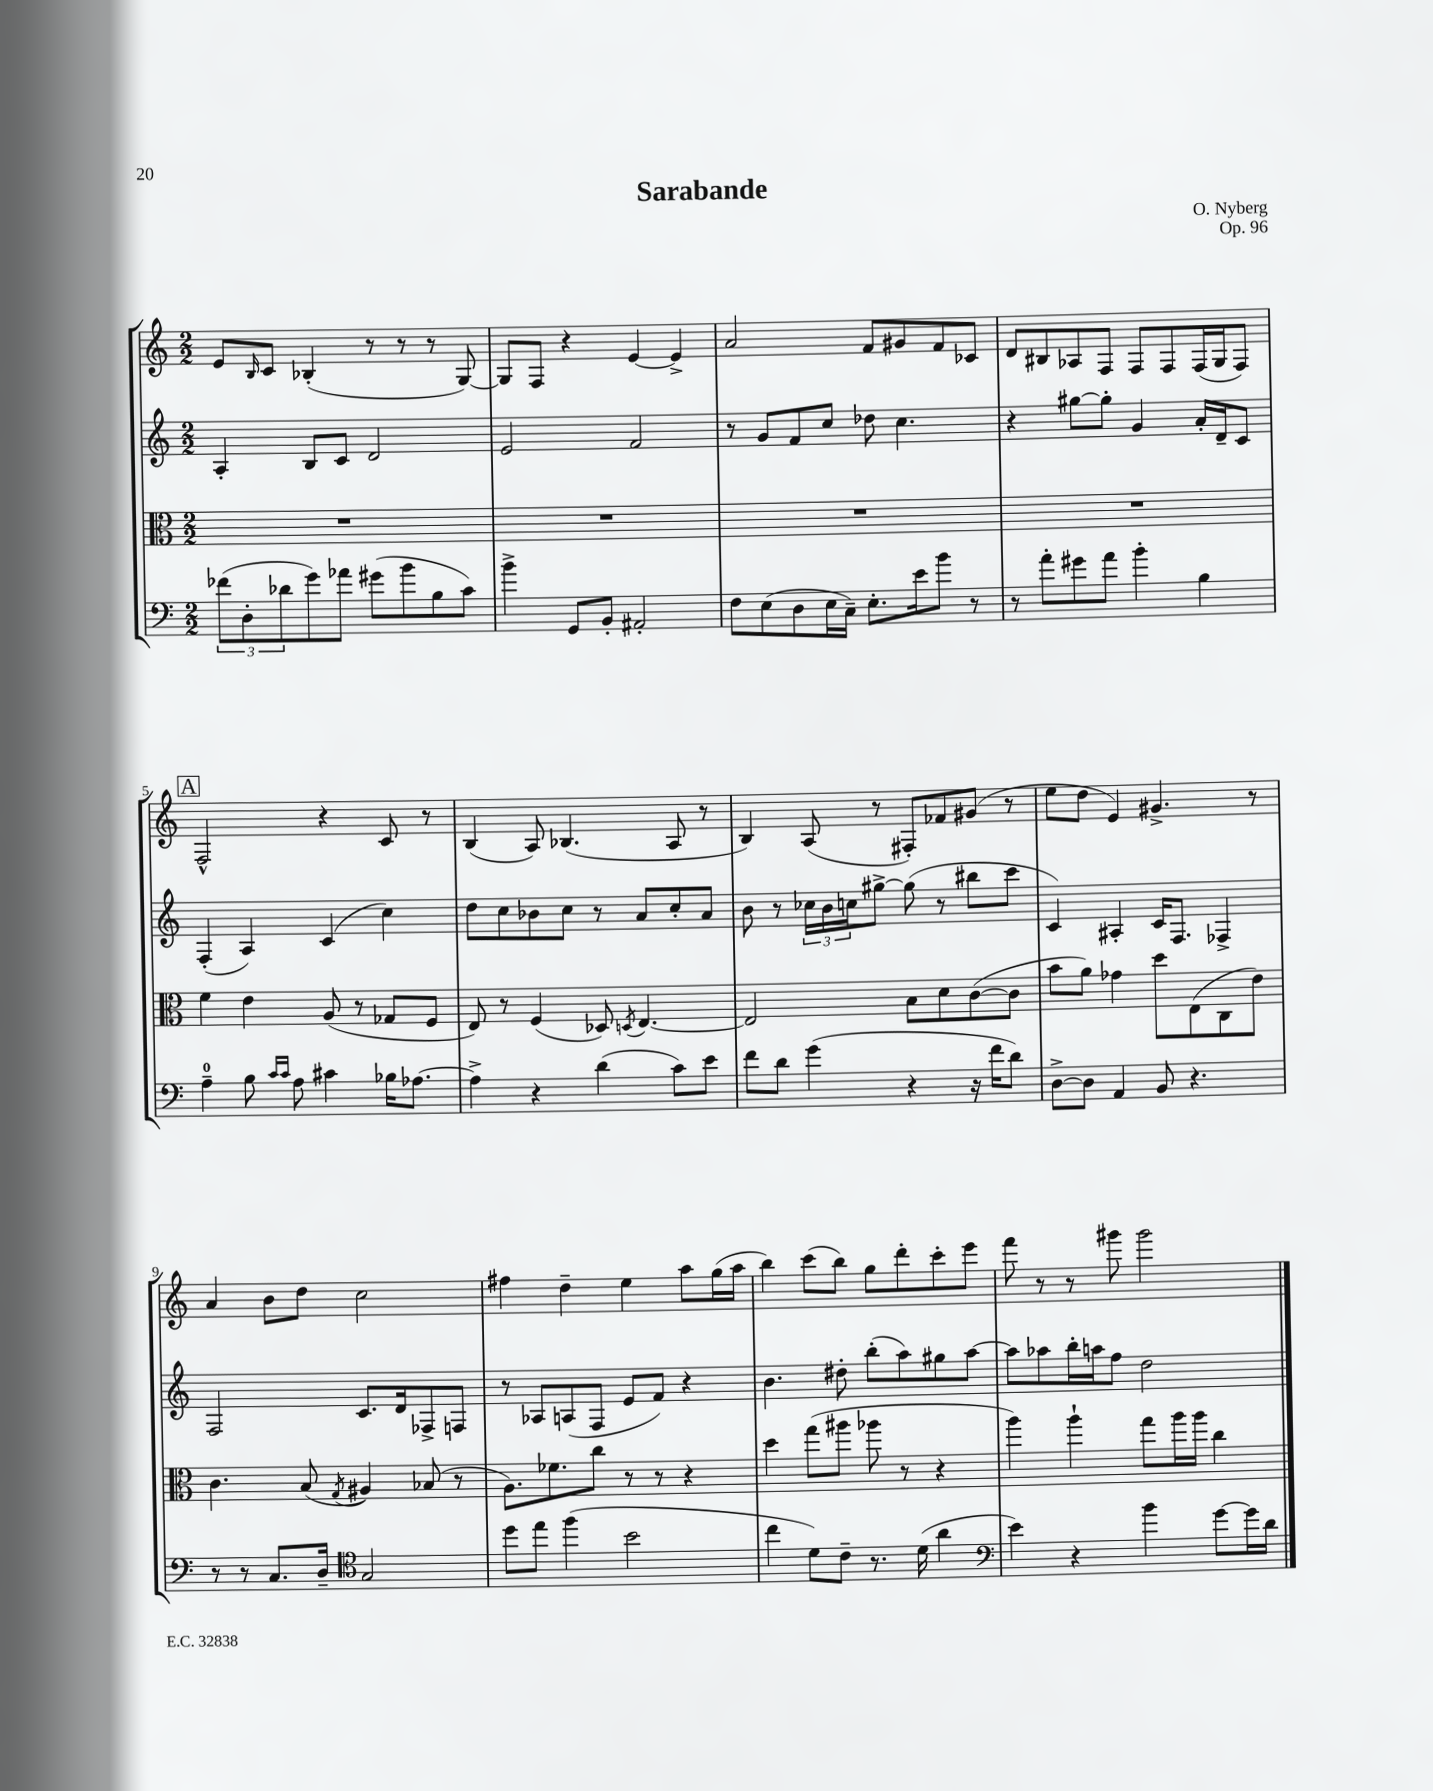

**kern	**kern	**kern	**kern
*staff4	*staff3	*staff2	*staff1
*clefF4	*clefC3	*clefG2	*clefG2
*k[]	*k[]	*k[]	*k[]
*M2/2	*M2/2	*M2/2	*M2/2
(12f-	1r	4A'	8e
12D'	.	.	.
.	.	.	16qqB
.	.	.	8c
12d-	.	.	.
8g)	.	8B	(4B-'
8a-	.	8c	.
(8g#	.	2d	8r
8b	.	.	8r
8B	.	.	8r
8c)	.	.	[8G)
=	=	=	=
4b^	1r	2e	8G]
.	.	.	8F
8GG	.	.	4r
8BB'	.	.	.
2AA#'	.	2f	[4e
.	.	.	4e^]
=	=	=	=
8F	1r	8r	2a
(8E	.	8g	.
8D	.	8f	.
16E	.	8cc	.
16C~)	.	.	.
8.E'	.	8dd-	8f
.	.	4.cc	8g#
16e	.	.	.
8b	.	.	8f
8r	.	.	8c-
=	=	=	=
8r	1r	4r	8d
8a'	.	.	8B#
8g#	.	[8gg#	8A-
8a	.	8gg#']	8F
4b'	.	4g	8F
.	.	.	8F
4B	.	16a'	(16F
.	.	16d~	16G
.	.	8c	8F)
=	=	=	=
4A~	4f	(4F'	2F^^
8B	4e	4A)	.
16qqc	.	.	.
16qqc	.	.	.
8A	.	.	.
4c#	(8A	(4c	4r
.	8r	.	.
16B-	8G-	4cc)	8c
[8.A-	.	.	.
.	8F	.	8r
=	=	=	=
4A-^]	8E)	8dd	(4B
.	8r	8cc	.
4r	(4F	8b-	8A)
.	.	8cc	(4.B-
(4d	8D-)	8r	.
.	8qD	.	.
.	[4.E	8a	.
8c)	.	8cc'	8A
8e	.	8a	8r
=	=	=	=
8f	2E]	8b	4B)
8d	.	8r	.
(4g	.	24cc-	(8A
.	.	24b	.
.	.	24cc	.
.	.	[8gg#^	8r
4r	8B	(8gg#]	8F#')
.	8d	8r	8f-
16r	([8c	8bb#	(8g#
16f	.	.	.
8d)	8c]	8ccc	8r
=	=	=	=
[8D^	8b	4c)	8ee
8D]	8a)	.	8dd
4AA	4g-	4A#'	4e)
8BB	8dd	16c	4.g#^
.	.	8.F	.
4.r	(8E	.	.
.	8C	4F-^	.
.	8e)	.	8r
=	=	=	=
8r	4.c	2F	4a
8r	.	.	.
8.C	.	.	8b
.	(8B	.	8dd
16D~	.	.	.
*clefC4	*	*	*
.	8qG	.	.
2G	4A#)	8.c	2cc
.	.	16d	.
.	(8B-	8F-^	.
.	8r	8F	.
=	=	=	=
8dd	8.A)	8r	4ff#
8ee	.	8A-	.
.	8.f-	.	.
(4ff	.	(8A	4dd~
.	8cc	8F	.
2b	8r	8e	4ee
.	8r	8f)	.
.	4r	4r	8aa
.	.	.	(16gg
.	.	.	16aa
=	=	=	=
4cc	4dd	4.b	4bb)
8d)	(8gg	.	(8ccc
8c~	8aa#	8dd#'	8bb)
8.r	8aa-	(8bb'	8gg
.	8r	8aa)	8ddd'
(16d	.	.	.
4a	4r	8gg#	8ccc'
.	.	[8aa	8eee
=	=	=	=
*clefF4	*	*	*
4e)	4aa)	8aa]	8fff
.	.	8aa-	8r
4r	4aa`	16bb'	8r
.	.	16aa	.
.	.	8ff	8ggg#
4b	8gg	2dd	2ggg#
.	16aa	.	.
.	16aa	.	.
[8g	4cc	.	.
16g]	.	.	.
16d	.	.	.
==	==	==	==
*-	*-	*-	*-
